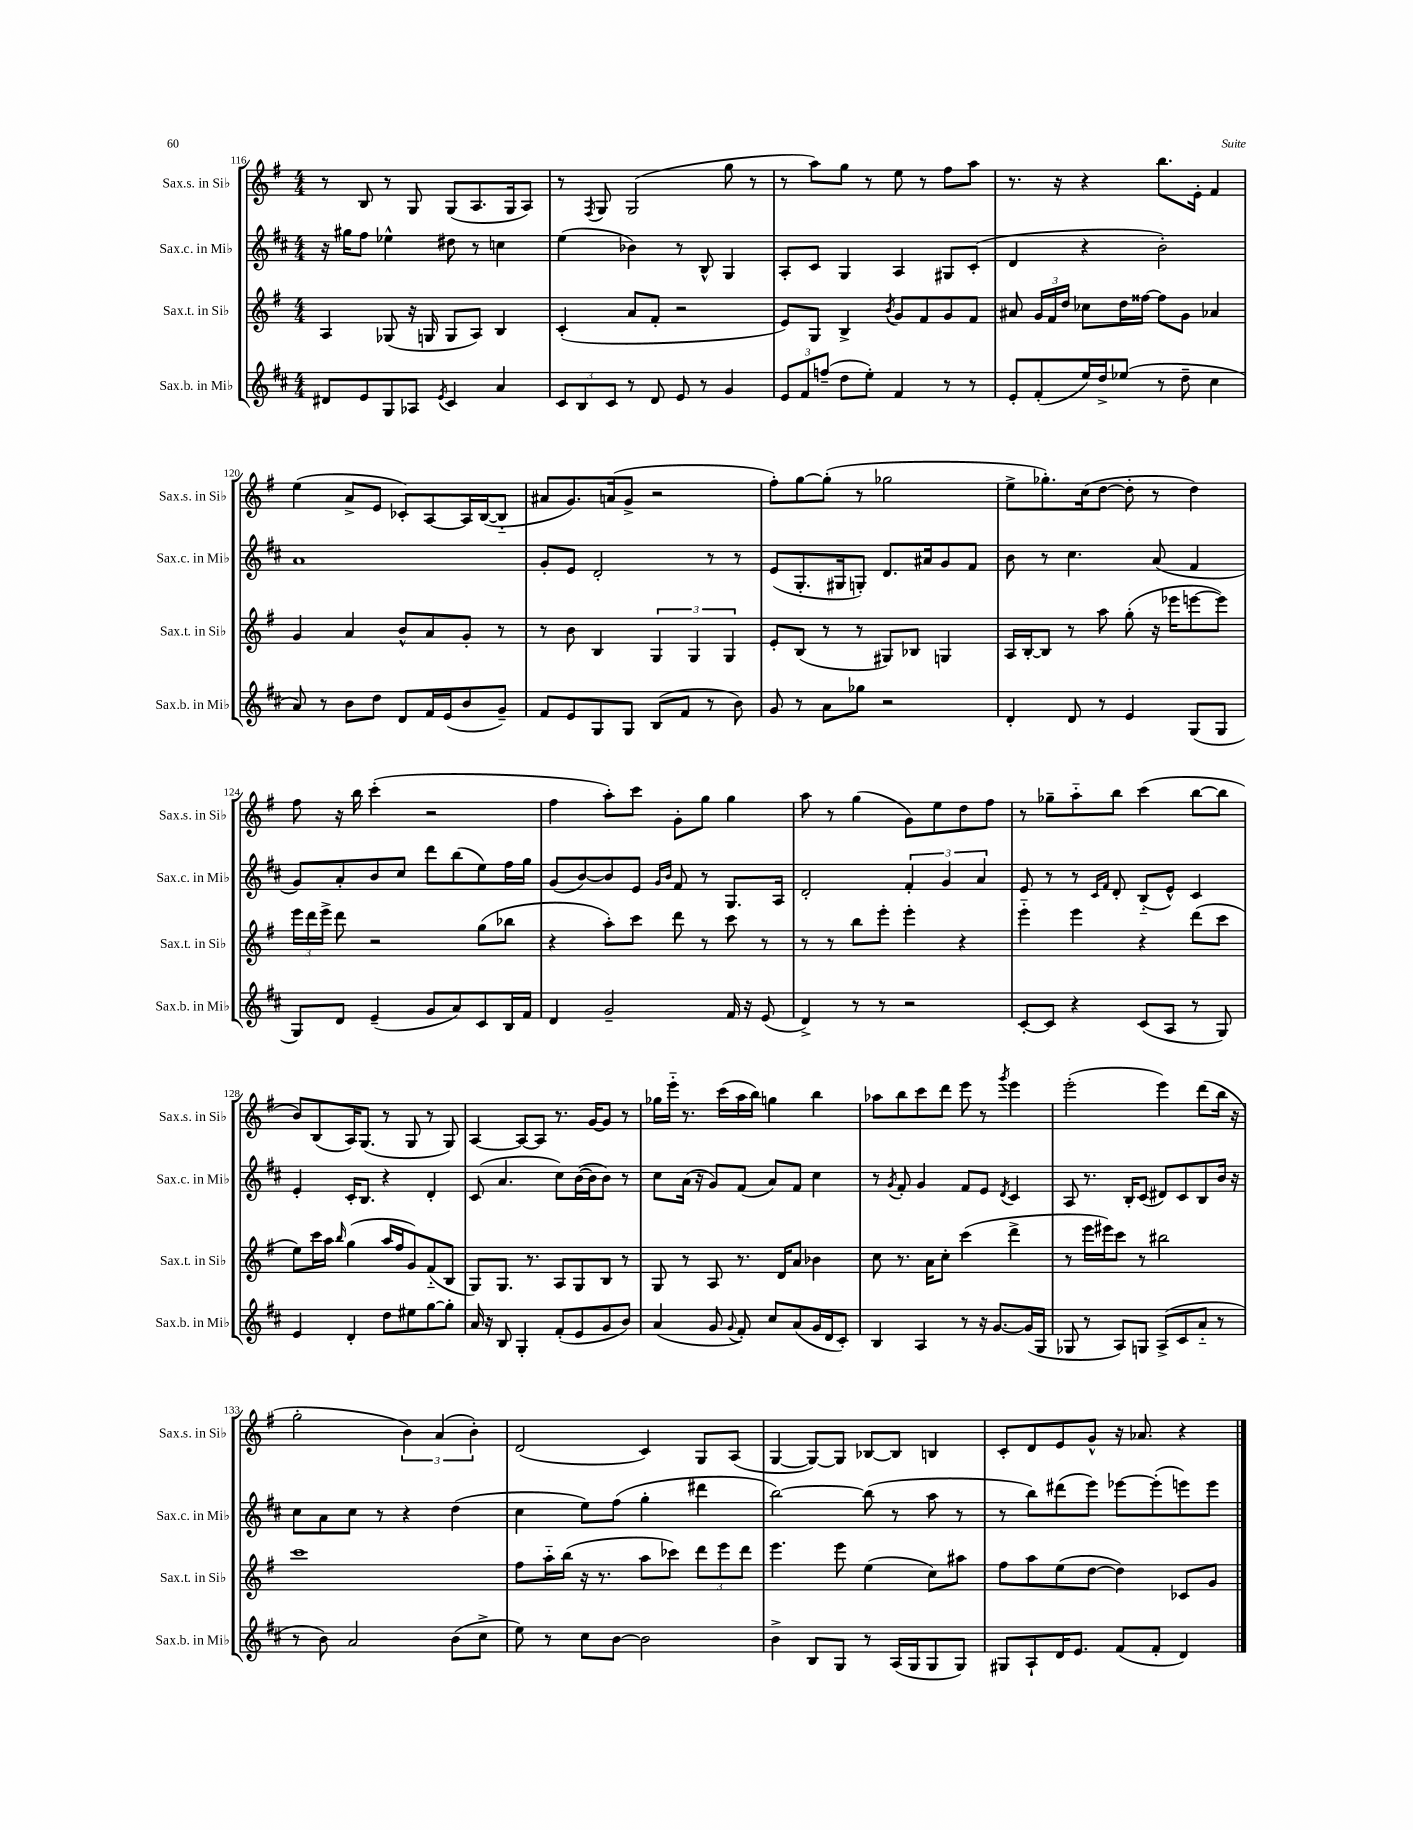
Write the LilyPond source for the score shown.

<<
\new StaffGroup <<
\new Staff = "s0" \with { instrumentName = "Sax.s. in Sib" shortInstrumentName = "Sax.s. in Sib" } {
    \clef treble \key g \major \numericTimeSignature \time 4/4
    \autoBeamOff r8 b8 r8 g8 g8[( a8. g16 a8]) |
    r8 \acciaccatura { fis8 } g8 g2( g''8 r8 |
    r8 a''8[) g''8] r8 e''8 r8 fis''8[ a''8] |
    r8. r16 r4 b''8.[ e'16]-. fis'4 |
    e''4( a'8[-> e'8] ces'8[-.) a8~ a16 b16~( b8]-_ |
    ais'8[ g'8.) a'16( g'8]-> r2 |
    fis''8[-.) g''8~ g''8]-.( r8 ges''2 |
    e''8[-> ges''8.-.) c''16( d''8]~ d''8-. r8 d''4) |
    fis''8 r16 b''16 c'''4-.( r2 |
    fis''4 a''8[-.) c'''8] g'8[-. g''8] g''4 |
    a''8 r8 g''4( g'8[) e''8 d''8 fis''8] |
    r8 ges''8[-- a''8-_ b''8] c'''4( b''8[~ b''8] |
    b'8[) b8( a16) g8.]( r8 g8 r8 g8) |
    a4~ a8[~ a8] r8. g'16[~ g'8] r8 |
    ges''16[ e'''16]-_ r8. c'''16[( a''16 b''16]) g''4 b''4 |
    aes''8[ b''8 c'''8 d'''8] e'''8 r8 \acciaccatura { g'''8 } e'''4 |
    e'''2-.( e'''4) d'''8[( b''16] r16 |
    g''2-. \tuplet 3/2 { b'4) a'4( b'4-.) } |
    d'2( c'4) g8[ a8]( |
    g4~ g8[~) g8] bes8[~ bes8] b4 |
    c'8[-. d'8 e'8 g'8]-^ r16 aes'8. r4 \bar "|." |
}
\new Staff = "s1" \with { instrumentName = "Sax.c. in Mib" shortInstrumentName = "Sax.c. in Mib" } {
    \clef treble \key d \major \numericTimeSignature \time 4/4
    \autoBeamOff r16 gis''16[ fis''8] ees''4-^ dis''8 r8 c''4 |
    e''4( bes'4) r8 b8-^ g4 |
    a8[-. cis'8] g4 a4 gis8[ cis'8]-.( |
    d'4 r4 b'2-.) |
    a'1 |
    g'8[-. e'8] d'2-. r8 r8 |
    e'8[( g8.-. gis16 g8]-.) d'8.[ ais'16 g'8 fis'8] |
    b'8 r8 cis''4. a'8( fis'4 |
    g'8[) a'8-. b'8 cis''8] d'''8[ b''8( e''8) fis''16 g''16] |
    g'8[( b'8~) b'8 e'8] \grace { g'16[ b'16] } fis'8 r8 g8.[ a16] |
    d'2-. \tuplet 3/2 { fis'4-. g'4 a'4 } |
    e'8 r8 r8 \grace { cis'16[ fis'16] } d'8-. b8[-_( e'8]-^) cis'4 |
    e'4-. cis'16[-. b8.] r4 d'4-. |
    cis'8( a'4. cis''8[) b'16~( b'16 b'8]) r8 |
    cis''8[ a'16]( r16 g'8[) fis'8]( a'8[) fis'8] cis''4 |
    r8 \acciaccatura { g'8 } fis'8-. g'4 fis'8[ e'8] \acciaccatura { d'8 } cis'4 |
    a8 r8. b16[-. cis'8]( dis'8[) cis'8 b8 b'16] r16 |
    cis''8[ a'8 cis''8] r8 r4 d''4( |
    cis''4 e''8[) fis''8]( g''4-. dis'''4 |
    b''2~) b''8( r8 a''8 r8 |
    r8 b''8[) dis'''8( e'''8]) ees'''8[~ ees'''8-.( e'''8) e'''8] \bar "|." |
}
\new Staff = "s2" \with { instrumentName = "Sax.t. in Sib" shortInstrumentName = "Sax.t. in Sib" } {
    \clef treble \key g \major \numericTimeSignature \time 4/4
    \autoBeamOff a4 ges8( r16 g16 g8[ a8]) b4 |
    c'4-.( a'8[ fis'8]-. r2 |
    e'8[) g8] b4-> \acciaccatura { b'8 } g'8[ fis'8 g'8 fis'8] |
    ais'8 \tuplet 3/2 { g'16[ fis'16 d''16] } ces''8[ d''16 fisis''16]~ fisis''8[ g'8] aes'4 |
    g'4 a'4 b'8[-^ a'8 g'8]-. r8 |
    r8 b'8 b4 \tuplet 3/2 { g4 g4 g4 } |
    e'8[-. b8]( r8 r8 gis8[) bes8] g4 |
    a16[ b16~-. b8] r8 a''8 g''8-.( r16 ees'''16[ e'''8~ e'''8]) |
    \tuplet 3/2 { e'''16[ d'''16 e'''16]-> } d'''8 r2 g''8[( bes''8] |
    r4 a''8[-.) c'''8] d'''8 r8 c'''8 r8 |
    r8 r8 b''8[ e'''8]-. e'''4-. r4 |
    e'''4-_ e'''4 r4 d'''8[( c'''8] |
    e''8[) c'''16 a''16] \grace { b''16 } g''4( a''16[ fis''16 g'8) fis'8-_( b8] |
    g8[) g8.] r8. a8[ g8 b8] r8 |
    g8 r8 a8 r8. d'16[ a'8] bes'4 |
    c''8 r8. a'16[ c''8]-. c'''4( d'''4-> |
    r8 e'''16[ eis'''16) c'''8] r8 bis''2 |
    c'''1 |
    fis''8[ a''16-_ b''16]( r16 r8. a''8[ ces'''8]) \tuplet 3/2 { d'''8[ e'''8 d'''8] } |
    e'''4. e'''8 e''4( c''8[) ais''8] |
    fis''8[ a''8 e''8( d''8]~ d''4) ces'8[ g'8] \bar "|." |
}
\new Staff = "s3" \with { instrumentName = "Sax.b. in Mib" shortInstrumentName = "Sax.b. in Mib" } {
    \clef treble \key d \major \numericTimeSignature \time 4/4
    \autoBeamOff dis'8[ e'8 g8 aes8] \acciaccatura { e'8 } cis'4 a'4 |
    \tuplet 3/2 { cis'8[ b8 cis'8] } r8 d'8 e'8 r8 g'4 |
    \tuplet 3/2 { e'8[ fis'8 f''8]--( } d''8[ e''8]-.) fis'4 r8 r8 |
    e'8[-. fis'8-.( e''16) d''16-> ees''8]( r8 d''8-- cis''4 |
    a'8) r8 b'8[ d''8] d'8[ fis'16 e'16( b'8 g'8]--) |
    fis'8[ e'8 g8 g8] b8[( fis'8] r8 b'8) |
    g'8 r8 a'8[ ges''8] r2 |
    d'4-. d'8 r8 e'4 g8[( g8] |
    g8[) d'8] e'4--( g'8[ a'8) cis'8 b16 fis'16] |
    d'4 g'2-- fis'16 r16 e'8( |
    d'4->) r8 r8 r2 |
    cis'8[~-. cis'8] r4 cis'8[( a8] r8 g8) |
    e'4 d'4-. d''8[ eis''8 g''8~ g''8]-. |
    a'16 r16 b8 g4-. fis'8[-.( e'8 g'8 b'8]) |
    a'4( g'8 \appoggiatura { g'8 } fis'8-.) cis''8[ a'8( g'16 d'16 cis'8]-.) |
    b4 a4 r8 r16 g'8.[~ g'16( g16] |
    ges8 r8 a8[) g8] a8[->( cis'8 a'8]-_ r8 |
    r8 b'8) a'2 b'8[( cis''8]-> |
    e''8) r8 cis''8[ b'8]~ b'2 |
    b'4-> b8[ g8] r8 a16[( g16 g8 g8]) |
    gis8[ a8-! d'16 e'8.] fis'8[( fis'8]-. d'4) \bar "|." |
}
>>
>>
\layout { \context { \Score currentBarNumber = #116 } }
